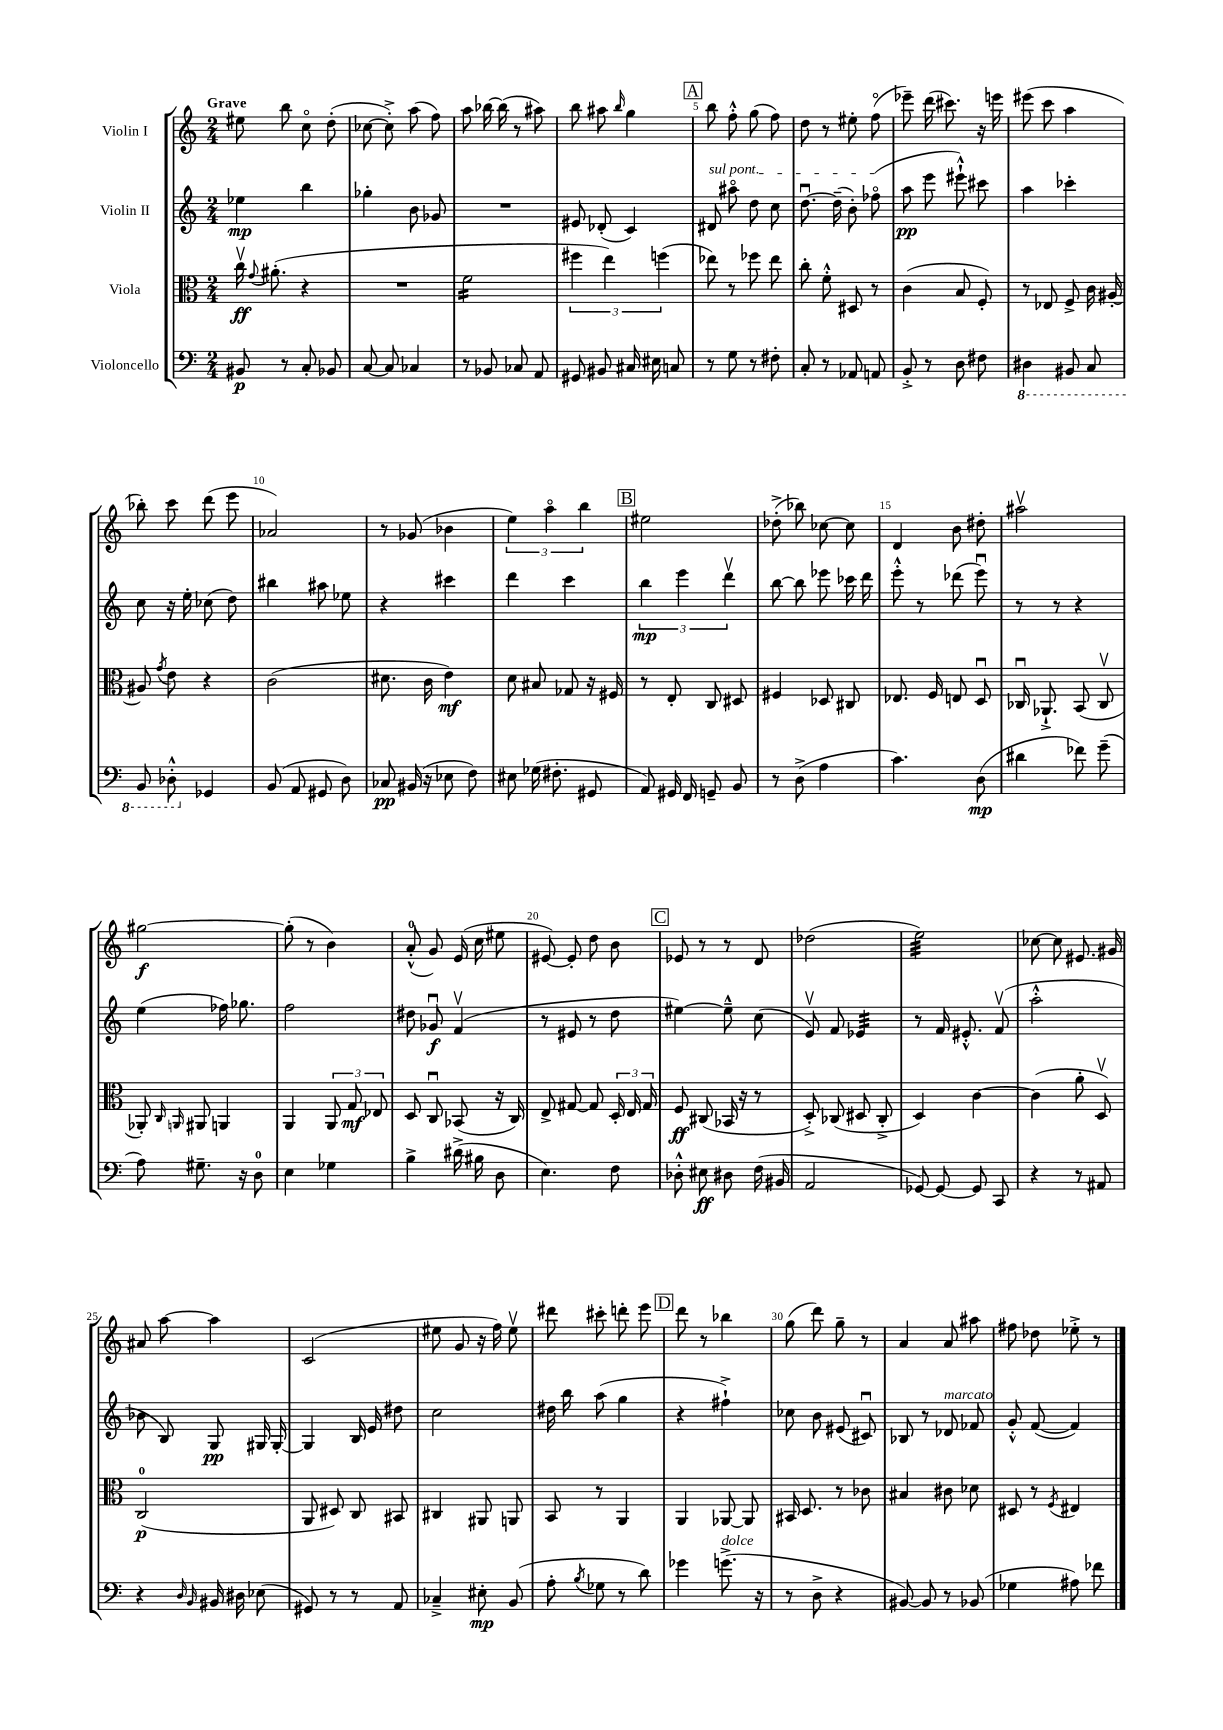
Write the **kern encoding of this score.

**kern	**kern	**kern	**kern
*staff4	*staff3	*staff2	*staff1
*clefF4	*clefC3	*clefG2	*clefG2
*k[]	*k[]	*k[]	*k[]
*M2/4	*M2/4	*M2/4	*M2/4
8BB#	16ccv	4ee-	8ee#
.	8qqg	.	.
.	(8.a#'	.	.
8r	.	.	8bb
8C'	4r	4bb	8cco
8BB-	.	.	(8dd'
=	=	=	=
[8C	2r	4gg-'	[8cc-
8C]	.	.	8cc-'^])
4C-	.	8b	(8aa
.	.	8g-	8ff)
=	=	=	=
8r	2f	2r	8aa
8BB-	.	.	[16bb-
.	.	.	(16bb-]
8C-	.	.	8r
8AA	.	.	8aa#)
=	=	=	=
8GG#	6ff#	8e#	8bb
8BB#	.	(8d-'	8aa#
.	6ee)	.	.
.	.	.	16qqbb
16C#	.	4c)	4gg
16E#	.	.	.
.	(6ff	.	.
8C	.	.	.
=	=	=	=
8r	8ee-)	8d#	8bb
8G	8r	8aa#o	8ff'^^
8r	8ff-	8dd	(8gg
8F#'	8ee-	8cc	8ff)
=	=	=	=
8C'	8cc'	[8.ddu	8dd
8r	8f'^^	.	8r
.	.	(16dd~]	.
8AA-	8D#	8b')	8ee#'
8AA	8r	(8ff-o	(8ffo
=	=	=	=
8BB'^	(4c	8aa	8eee-~)
8r	.	8eee	(16ddd
.	.	.	8.ccc#)
8D	8B	8eee#`^^)	.
8F#	8F')	8ccc#	16r
.	.	.	16eee
=	=	=	=
4DD#	8r	4aa	(8eee#
.	8E-	.	8ccc
8BBB#	8F^	4ccc-'	4aa
8CC	16c	.	.
.	[16A#'	.	.
=	=	=	=
8BBB	8A#]	8cc	8bb-')
.	8qg	.	.
8DD-'^^	8e	16r	8ccc
.	.	16ee'	.
4GG-	4r	(8cc-	(8ddd
.	.	8dd)	8eee
=	=	=	=
(8BB	(2c	4bb#	2a-)
8AA	.	.	.
8GG#	.	8aa#	.
8D)	.	8ee-	.
=	=	=	=
8C-	8.d#	4r	8r
(16BB#	.	.	(8g-
16r	16c	.	.
8E-	4e)	4ccc#	4b-
8F)	.	.	.
=	=	=	=
8E#	8d	4ddd	6ee)
(16G-	8B#	.	.
.	.	.	6aao
8.F#'	.	.	.
.	8G-	4ccc	.
.	.	.	6bb
8GG#	16r	.	.
.	16F#	.	.
=	=	=	=
8AA)	8r	6bb	2ee#
16GG#	8E'	.	.
.	.	6eee	.
16FF	.	.	.
8GG~	8C	.	.
.	.	6dddv	.
8BB	8D#	.	.
=	=	=	=
8r	4F#	[8bb	(8dd-'^
(8D^	.	8bb]	8bb-)
4A	8D-	8eee-	[8cc-
.	8C#	16ccc-	8cc-]
.	.	16ddd	.
=	=	=	=
4.c)	8.E-	8eee'^^	4d
.	.	8r	.
.	16F	.	.
.	8E	(8ddd-	8b
(8D	8Du	8eeeu)	8dd#'
=	=	=	=
4d#	16C-u	8r	2aa#v
.	8.AA-`^	.	.
.	.	8r	.
8f-)	(8BB	4r	.
(8g~	8C-v	.	.
=	=	=	=
8A)	8AA-')	(4ee	[2gg#
.	16qqC	.	.
.	16qqAA	.	.
8.G#~	8AA#	.	.
.	4AA	16ff-)	.
16r	.	8.gg-	.
8D	.	.	.
=	=	=	=
4E	4AA	2ff	(8gg#']
.	.	.	8r
4G-	12AA	.	4b)
.	12G	.	.
.	12E-	.	.
=	=	=	=
4B^	8D	8dd#	(8a'^^
.	8Cu	8g-u	8g)
(16d#^	(8BB-	(4fv	(16e
16B#	.	.	16cc
8D	16r	.	8ee#
.	16C)	.	.
=	=	=	=
4.E)	8E^	8r	[8e#)
.	[8G#	8e#	8e#']
.	8G#]	8r	8dd
8F	24D'	8dd	8b
.	24E	.	.
.	24G#	.	.
=	=	=	=
8D-'^^	8F	[4ee#)	8e-
8E#	(8C#	.	8r
8D#	16BB-	8ee#~^^]	8r
.	16r	.	.
(16F	8r	(8cc	8d
16BB#	.	.	.
=	=	=	=
2AA	8D'^)	8ev)	(2dd-
.	(8C-	8f	.
.	8D#	4e-	.
.	8C-'^	.	.
=	=	=	=
[8GG-)	4D)	8r	2ee)
8GG-_	.	16f	.
.	.	8.e#'^^	.
8GG-]	[4c	.	.
8CC	.	(8fv	.
=	=	=	=
4r	(4c]	2aa'^^	[8cc-
.	.	.	8cc-]
8r	8a'	.	8.e#
8AA#	8Dv)	.	.
.	.	.	16g#
=	=	=	=
4r	(2C	8b-	8a#
.	.	8B)	[8aa
16qqD	.	.	.
16qqBB	.	.	.
16BB#	.	8G	4aa]
16D#	.	.	.
(8E-	.	16G#	.
.	.	[16G#'	.
=	=	=	=
8GG#)	8AA	4G#]	(2c
8r	8D#)	.	.
8r	8C	16B	.
.	.	16e	.
8AA	8BB#	8dd#	.
=	=	=	=
4C-~^	4C#	2cc	8ee#
.	.	.	8g
8E#'	8AA#	.	16r
.	.	.	16ff)
(8BB	8AA	.	8ee#v
=	=	=	=
8A'	8BB	16dd#	8ddd#
.	.	16bb	.
8qB	.	.	.
8G-	8r	(8aa	8ccc#'
8r	4AA	4gg	8ddd'
8d)	.	.	8eee
=	=	=	=
4g-	4AA	4r	8ddd
.	.	.	8r
(8.g^	[8AA-	4ff#`^)	4bb-
.	8AA-]	.	.
16r	.	.	.
=	=	=	=
8r	16BB#	8cc-	(8gg
.	8.D	.	.
8D^	.	8b	8ddd)
4r	8r	(8e#	8gg~
.	8c-	8c#u)	8r
=	=	=	=
[8BB#)	4B#	8B-	4a
8BB#]	.	8r	.
8r	8c#	8d-	8a
(8BB-	8d-	8f-	8aa#
=	=	=	=
4G-	8D#	8g'^^	8ff#
.	8r	([8f	8dd-
.	8qF	.	.
8A#)	4E#	4f])	8ee-'^
8f-	.	.	8r
==	==	==	==
*-	*-	*-	*-
